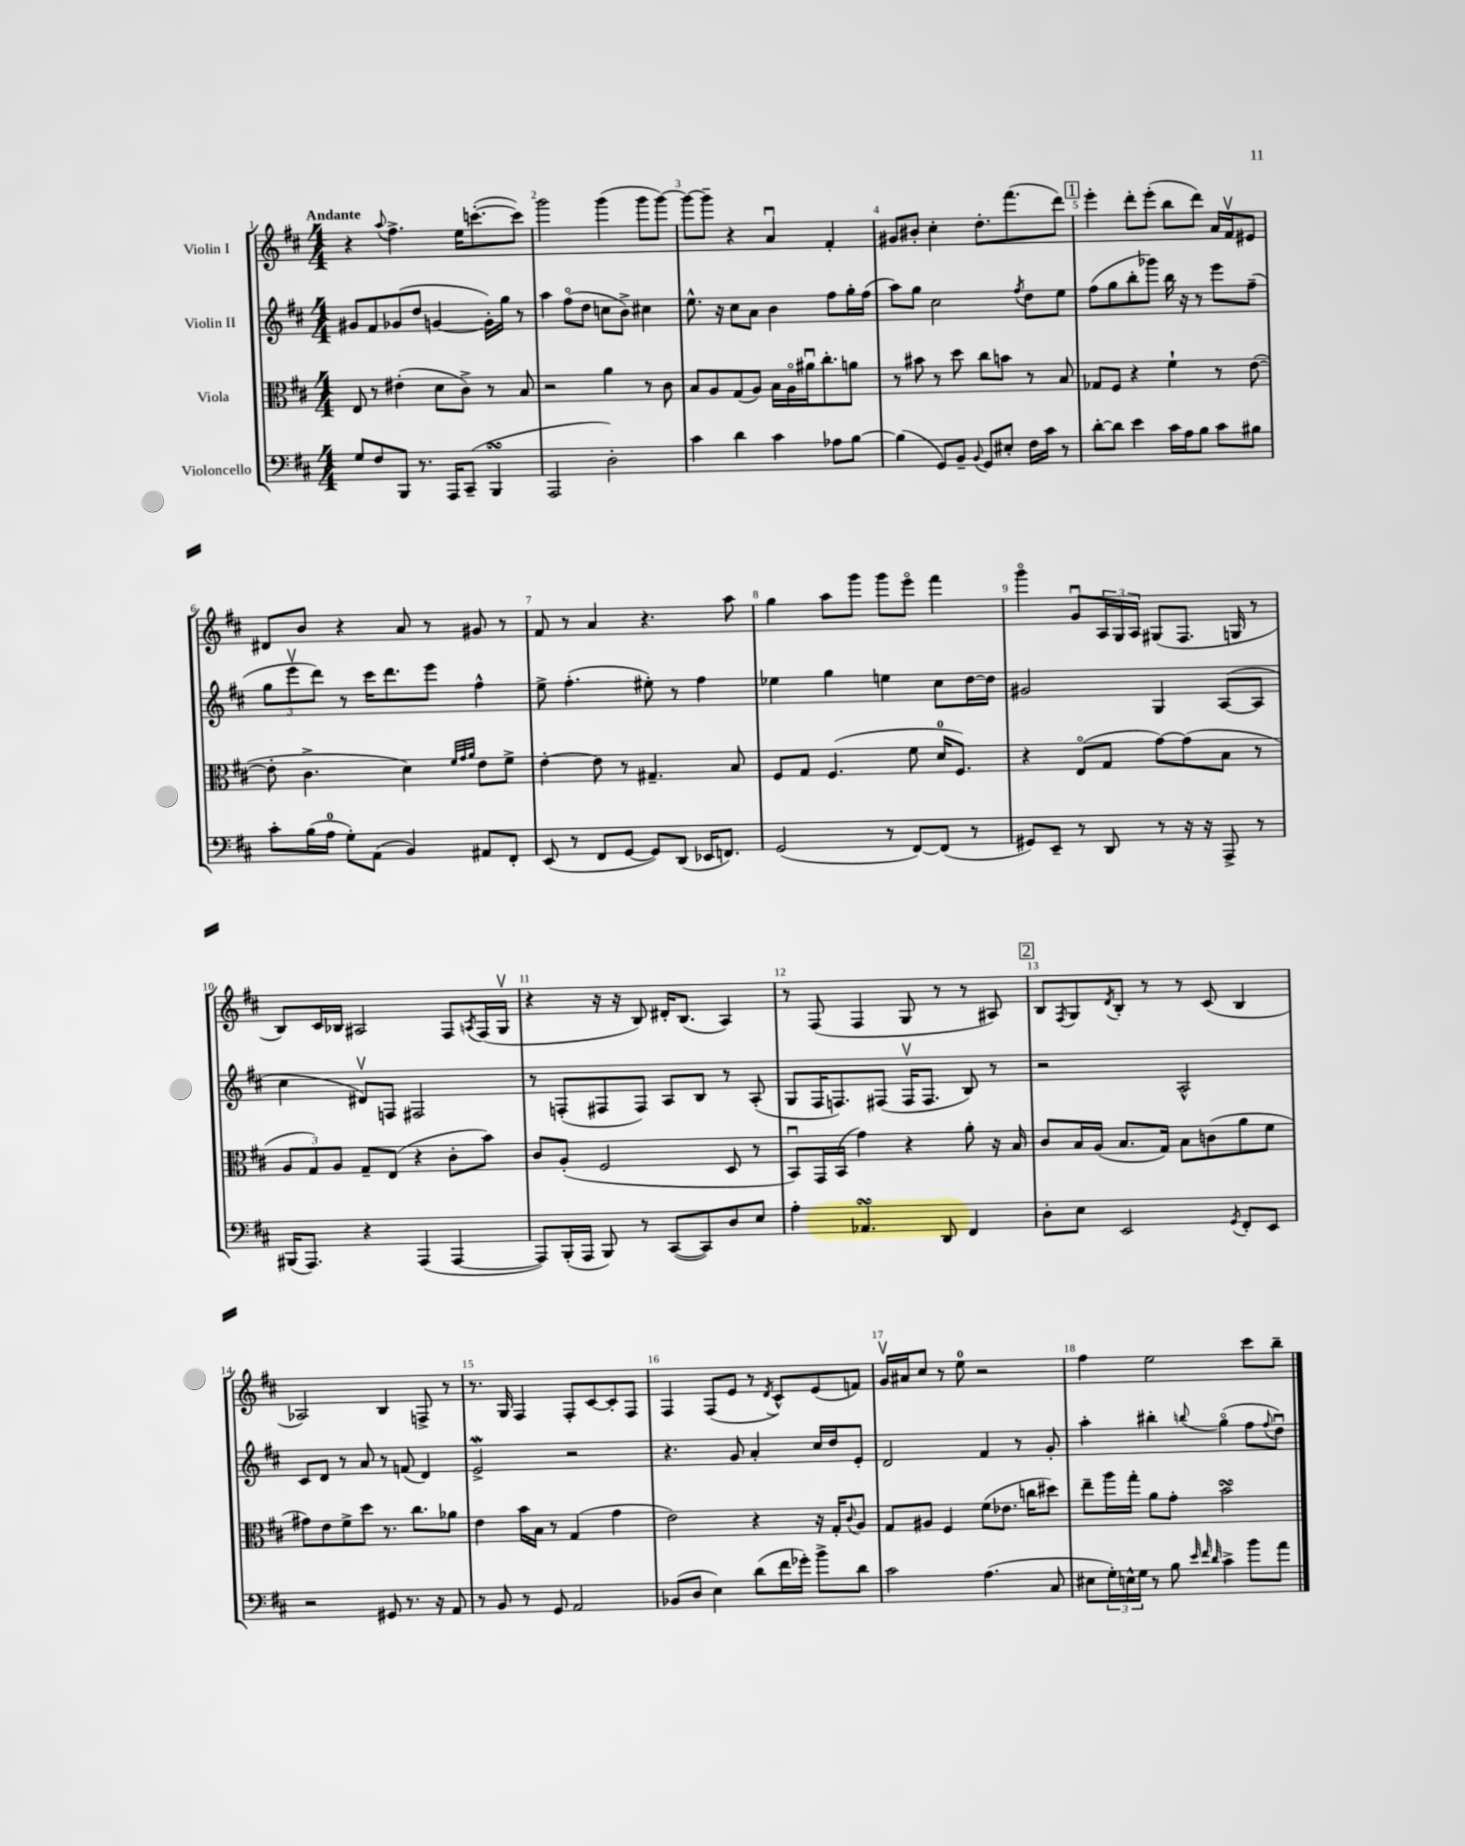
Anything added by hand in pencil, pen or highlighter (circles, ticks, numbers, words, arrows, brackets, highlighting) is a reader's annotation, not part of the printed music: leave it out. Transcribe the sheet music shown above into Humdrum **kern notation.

**kern	**kern	**kern	**kern
*part4	*part3	*part2	*part1
*staff4	*staff3	*staff2	*staff1
*I"Violoncello	*I"Viola	*I"Violin II	*I"Violin I
*clefF4	*clefC3	*clefG2	*clefG2
*k[f#c#]	*k[f#c#]	*k[f#c#]	*k[f#c#]
*M4/4	*M4/4	*M4/4	*M4/4
=1	=1	=1	=1
!	!	!	!LO:TX:a:B:t=Andante
8G/L	8E/	8g#X/L	4r
8F#/	8r	8f#/	.
.	.	.	8qqaa/
8BBB/J	(4e#X'\	(8g-X/	4.ff#^\
8.r	.	8dd/J	.
.	8d\L	[4gn/	.
16AAA/KL	.	.	.
(8CC#~/J	8c#^\J)	.	16ee\KL
.	.	.	([8.cccn'\
4BBBsSSS/	8r	16g'\LL])	.
.	.	16gg\JJ	.
.	8B/	8r	8ccc\J])
=2	=2	=2	=2
2AAA/	2r	4aa\	2ggg\
.	.	(8ff#\L	.
.	.	8dd\J	.
2D'\)	4a\	8ccn\L	(4ggg\
.	.	8b^\J)	.
.	8r	4cc#X\	8ggg\L
.	8c#\	.	[8ggg\J)
=3	=3	=3	=3
4c#\	8B/L	8.ee^^\	8ggg\L_
.	8A/	.	8ggg~\J]
.	.	16r	.
4d\	(8G/	8cc#\L	4r
.	8A/J)	8a\J	.
4c#\	16B\LL	4b\	4au/
.	16A\	.	.
.	16a#Xu\J	.	.
.	8.cc#'\	.	.
8A-X\L	.	8ff#\L	4f#'/
[8B\J	8an\J	16gg'\L	.
.	.	(16ff#\JJ	.
=4	=4	=4	=4
(4B\]	8r	8aa\L)	8g#X/L
.	8b#X\	8gg\J	8b#X'/J
8GG/L)	8r	2cc#\	4cc#'\
8BB~/J	8dd\	.	.
8qqBB/	.	.	.
8GG/L	8cc#\L	.	8.dd'\L
8E#X'/J	8bn\J	.	.
.	.	.	(8.fff#\
.	.	8qff#/	.
16F#\LL	8r	8dd\L	.
16c#\JJ	.	.	.
8r	8B/	8ee\J	8ddd\J)
!!LO:REH:place=s1:t=1
=5	=5	=5	=5
[8d'\L	8G-X/L	(8ff#\L	4eee'\
8d\J]	8F#/J	8gg\	.
4e\	4r	8bb'\	8ddd'\L
.	.	8ggg-X\J)	(8eee'\J
16c#\LL	4f#`\	16bb\	8bb\L
16A\J	.	16r	.
8B\J	.	8r	8ddd\J)
8c#\L	8r	8eee\L	16a/LL
.	.	.	16f#v/J
8B#X\J	([8e\	(8ff#~\J	8e#X/J
!!LO:LB:g=z
=6	=6	=6	=6
8c#'\L	8e'\]	12gg\L	8d#X/L
.	.	12eeev\	.
(16B\L	4.c#^\	.	8b/J
.	.	12ddd\J)	.
16A\JJ	.	.	.
8G'\L)	.	8r	4r
(8AA\J	.	16ccc#\KL	.
.	.	8.ddd\	.
4BB/)	4d\)	.	8a/
.	.	8eee\J	8r
.	32qqf#/LLL	.	.
.	32qqg/	.	.
.	32qqa/JJJ	.	.
8AA#X/L	8e\L	4ff#^^\	8g#X/
8FF#'/J	8f#^\J	.	8r
=7	=7	=7	=7
(8EE/	[4e'\	8ee^\	8f#/
8r	.	(4.ff#'\	8r
8FF#/L	8e\]	.	4a/
[8GG/J	8r	.	.
8GG/L])	4.G#X~/	8ee#X'\)	4.r
(8DD/J	.	8r	.
16EE-X/KL	.	4ff#\	.
8.FFn/J)	.	.	.
.	8B/	.	8aa\
=8	=8	=8	=8
(2GG/	8F#/L	4ee-X\	4gg\
.	8G/J	.	.
.	(4.F#/	4gg\	8aa\L
.	.	.	8ggg\J
8r	.	4een\	8ggg\L
[8FF#/L)	8f#\	.	8eee\J
(8FF#/J]	16d/KL	8cc#\L	4fff#\
.	8.F#/J)	.	.
8r	.	[16dd\L	.
.	.	16dd\JJ]	.
=9	=9	=9	=9
8GG#X/L)	4r	2g#X/	4ggg\
8EE~/J	.	.	.
8r	(8E/L	.	8gu/L
8DD/	8G/J	.	24A/L
.	.	.	24G/
.	.	.	24A/JJ
8r	[8g\L)	4G/	(8G#X/L
16r	(8g\]	.	8.F#/J
16r	.	.	.
8AAA^/	8B\J	([8A/L	.
.	.	.	16Gn/
8r	8r	8A/J]	8r
!!LO:LB:g=z
=10	=10	=10	=10
(16BBB#X/KL	12A/L	4cc#\	8B/L)
8.AAA/J)	.	.	.
.	12G/)	.	.
.	.	.	16c#/L
.	12A/J	.	.
.	.	.	16B-X/JJ
4r	8G~/L	8d#Xv/L)	2A#X/
.	(8E/J	8Fn/J	.
(4AAA/	4r	2F#X/	.
[4AAA/	8c#'\L	.	8F#/L
.	.	.	8qAn/
.	8b\J)	.	(16F#/L
.	.	.	16Gv/JJ
=11	=11	=11	=11
8AAA/L])	8c#/L	8r	4r
(16BBB'/L	(8A'/J	(8Fn'/L	.
16AAA/JJ	.	.	.
8BBB/)	2F#/	8F#X/	16r
.	.	.	16r
8r	.	8F#/J)	8B/)
([8CC#/L	.	8A/L	16d#X'/KL
.	.	.	(8.B/J
8CC#/])	.	8B/J	.
8D/	8D/	8r	4A/)
8E/J	8r	(8A'/	.
=12	=12	=12	=12
4A'\	8BBu/L)	8G/L	8r
.	16GG/L	16F#/K	(8F#/
.	(16BB/JJ	8.Fn/)	.
4.AA-XsSSs/	4g\)	.	4F#/
.	.	(8F#X/J	.
.	4r	16F#v/KL	8G/
.	.	8.F#/J	.
8DD/	.	.	8r
4FF#/	8a'\	8B/)	8r
.	16r	8r	8A#X/)
.	16B/	.	.
!!LO:REH:place=s1:t=2
=13	=13	=13	=13
8D'\L	8c#/L	2r	8B/L
.	.	.	8qF#/
8E\J	16B/L	.	8G/
.	(16A/JJ	.	.
.	.	.	8qd/
2EE/	8.B/L	.	8B'/J
.	.	.	8r
.	16G/Jk)	.	.
.	8B\L	2A^^/	8r
.	(8cn\	.	(8c#/
8qGG/	.	.	.
8FF#'/L	8a\	.	4B/
8EE/J	8f#\J	.	.
!!LO:LB:g=z
=14	=14	=14	=14
2r	8g#X\L)	8c#/L	2A-X/)
.	8e\	8d/J	.
.	8f#^\	8r	.
.	8dd\J	8a/	.
8GG#X/	8.r	8r	4B/
8.r	.	(8fn/	.
.	8.cc#\L	.	.
.	.	4d/)	8Fn^/
16r	.	.	.
8AA/	8a-X\J	.	8r
=15	=15	=15	=15
8r	4e\	2eW^/	8.r
8BB/	.	.	.
.	.	.	16G/
8r	16b\LL	.	4F#/
.	16B\JJ	.	.
8GG/	8r	.	.
2AA/	(4G/	2r	8F#'/L
.	.	.	[8c#/
.	4g\	.	8c#'/]
.	.	.	8F#/J
=16	=16	=16	=16
(8BB-X/L	2e\)	4.r	4F#/
8D/J	.	.	.
4E\)	.	.	(8F#/L
.	.	8g/	8e/J
(8d\L	4r	4a'/	8r
.	.	.	8qd/
16f#\L	.	.	8c#^^/L)
16g-X'\JJ)	.	.	.
8b^\L	16r	16cc#/LL	(8e/
.	16G'/KL	16dd/J	.
.	8qqc#/	.	.
8d\J	8A/J	8e'/J	8fn/J)
=17	=17	=17	=17
2c#\	8G/L	2d/	16gv/LL
.	.	.	16a#X/J
.	8A#X/J	.	8cc#/J
.	4F#/	.	8r
.	.	.	8ee\
(4.A\	(8f#\L	4f#/	2r
.	8.e-X\J	.	.
.	.	8r	.
.	16ccn\KL	.	.
8C#/	8dd#X\J)	8g'/	.
=18	=18	=18	=18
8E#X\L	8ee~\L	4aa'\	4ff#\
24G'\L)	16aa\L	.	.
24En^^\	.	.	.
.	16gg'\JJ	.	.
24G\JJ	.	.	.
8r	8a\L	4bb#X'\	2ee\
8B\	8g'\J	.	.
32qqe/	.	.	.
32qqf#/	.	.	.
32qqd/	.	8qqbbn/	.
4c#^\	2bsSSS\	(4gg\	.
8b\L	.	8ff#\L	8ccc#\L
.	.	8qqff#/	.
8a\J	.	8ddu\J)	8bb~\J
==	==	==	==
*-	*-	*-	*-
